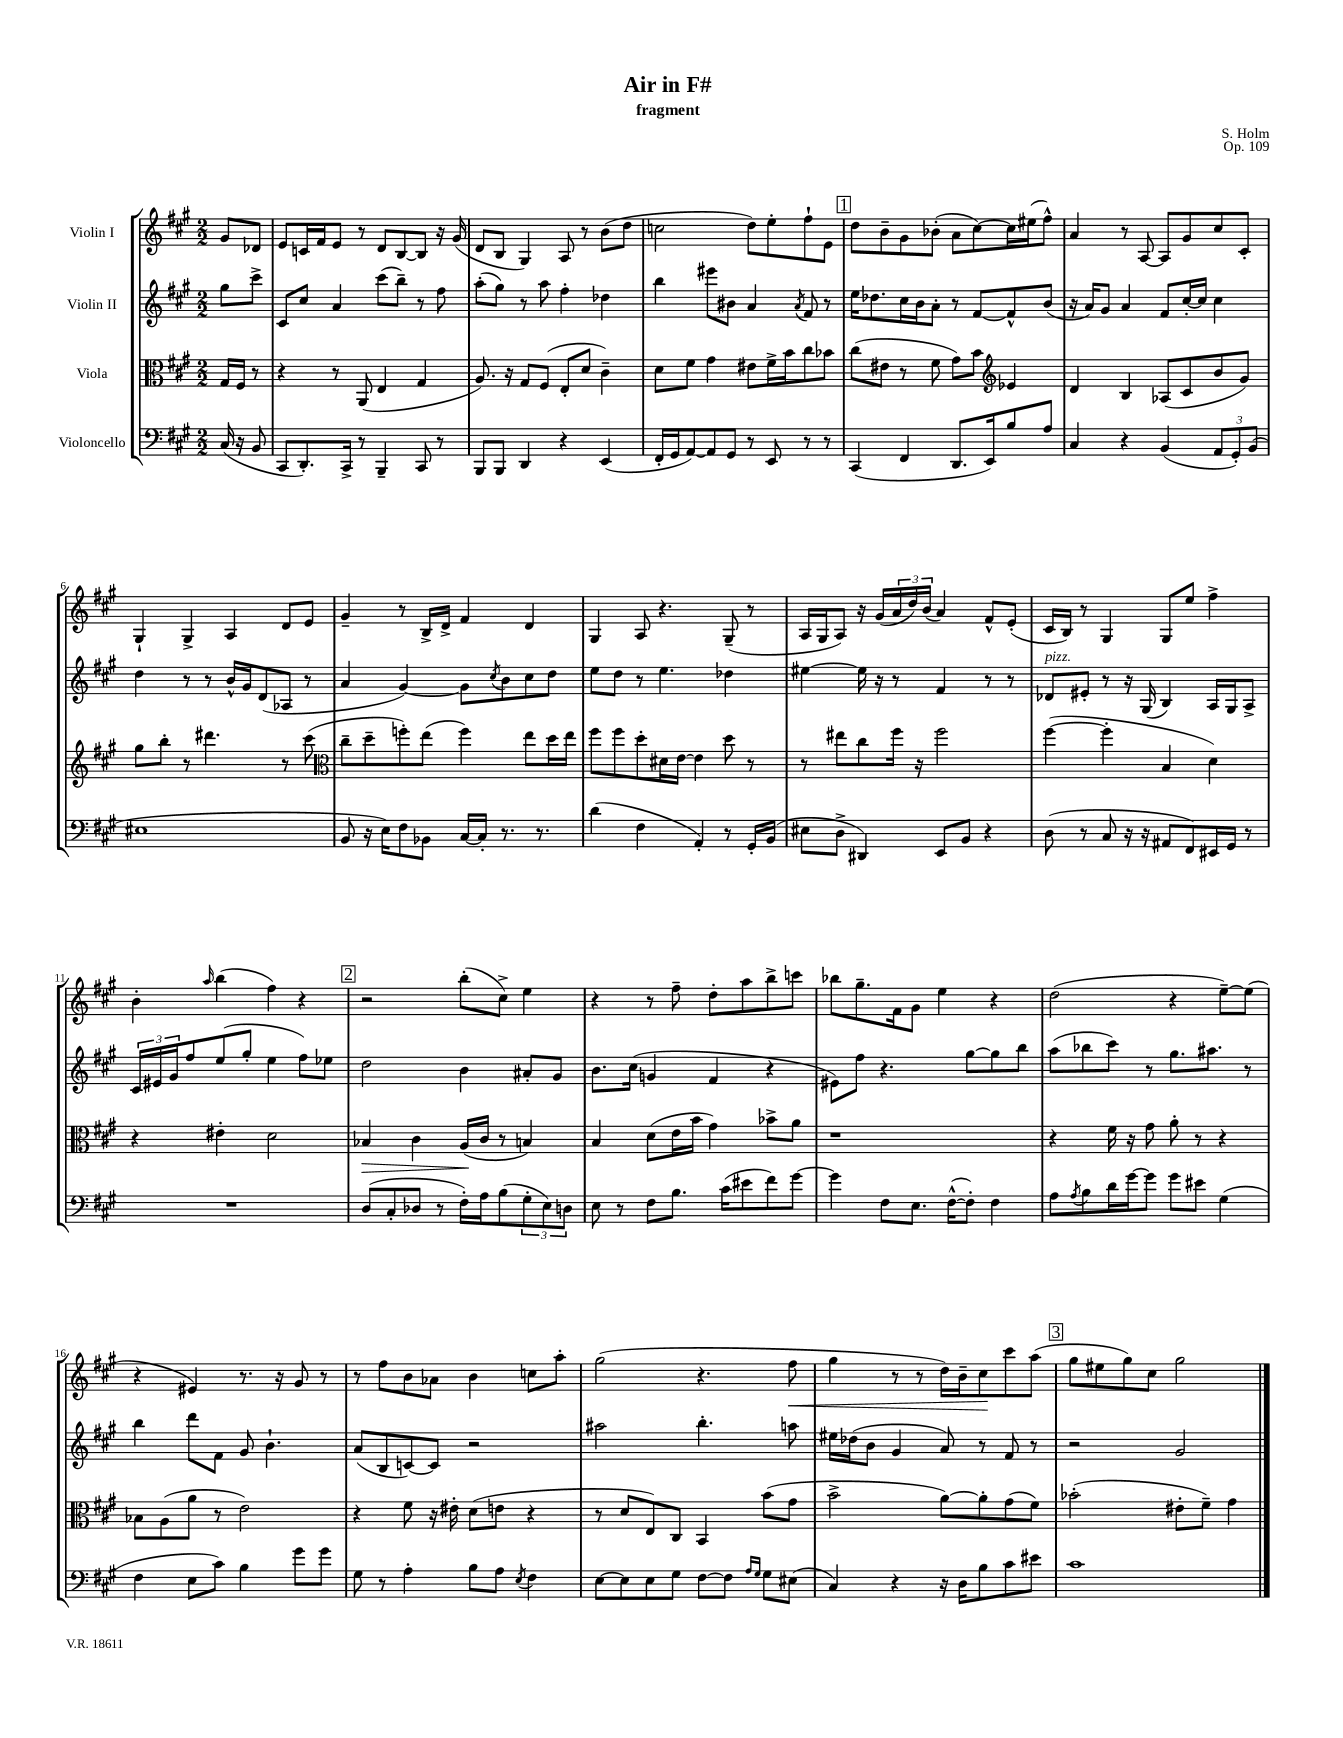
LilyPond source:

\header { title = "Air in F#" composer = "S. Holm" subtitle = "fragment" opus = "Op. 109" }
<<
\new StaffGroup <<
\new Staff = "s0" \with { instrumentName = "Violin I" } {
    \clef treble \key a \major \numericTimeSignature \time 2/2 \partial 4
    gis'8 des'8 |
    e'8 c'16 fis'16 e'8 r8 d'8 b8~ b8 r16 gis'16( |
    d'8 b8 gis4) a8 r8 b'8( d''8 |
    c''2 d''8) e''8-. fis''8-! e'8 |
    \mark \markup { \box "1" } d''8 b'8-- gis'8 bes'8-.( a'8 cis''8~) cis''16 eis''16( fis''8-^) |
    a'4 r8 a8~ a8 gis'8 cis''8 cis'8-. |
    gis4-! gis4-> a4 d'8 e'8 |
    gis'4-- r8 b16-> d'16-> fis'4 d'4 |
    gis4 a8 r4. gis8--( r8 |
    a16 gis16 a8) r16 gis'16( \tuplet 3/2 { a'16 d''16) b'16( } a'4) fis'8-^ e'8-.( |
    cis'16 b16) r8 gis4 gis8 e''8 fis''4-> |
    b'4-. \grace { a''16 } b''4( fis''4) r4 |
    \mark \markup { \box "2" } r2 b''8-.( cis''8->) e''4 |
    r4 r8 fis''8-- d''8-. a''8 b''8-> c'''8 |
    bes''8 gis''8.-- fis'16 gis'8 e''4 r4 |
    d''2( r4 e''8~--) e''8( |
    r4 eis'4) r8. r16 gis'8 r8 |
    r8 fis''8 b'8 aes'8 b'4 c''8 a''8-. |
    gis''2( r4. fis''8\< |
    gis''4 r8 r8 d''16) b'16-- cis''8\! cis'''8 a''8( |
    \mark \markup { \box "3" } gis''8 eis''8 gis''8) cis''8 gis''2 \bar "|." |
}
\new Staff = "s1" \with { instrumentName = "Violin II" } {
    \clef treble \key a \major \numericTimeSignature \time 2/2 \partial 4
    gis''8 cis'''8-> |
    cis'8 cis''8 a'4 cis'''8( b''8--) r8 fis''8 |
    a''8-.( gis''8) r8 a''8 fis''4-. des''4 |
    b''4 eis'''8 bis'8 a'4 \acciaccatura { a'8 } fis'8 r8 |
    \mark \markup { \box "1" } e''16 des''8. cis''16 b'16 a'8-. r8 fis'8~ fis'8-^ b'8( |
    r16 a'16) gis'8 a'4 fis'8 cis''16~-. cis''16 cis''4 |
    d''4 r8 r8 b'16-^ gis'16 d'8( aes8 r8 |
    a'4 gis'4~) gis'8 \acciaccatura { cis''8 } b'8 cis''8 d''8 |
    e''8 d''8 r8 e''4. des''4 |
    eis''4~ eis''16 r16 r8 fis'4 r8 r8 |
    des'8^\markup { \italic "pizz." } eis'8-. r8 r16 gis16( b4) a16 gis16 a8-> |
    \tuplet 3/2 { cis'16 eis'16 gis'16 } fis''8 e''8( gis''8-. e''4 fis''8) ees''8 |
    \mark \markup { \box "2" } d''2 b'4 ais'8-. gis'8 |
    b'8. cis''16( g'4 fis'4 r4 |
    eis'8) fis''8 r4. gis''8~ gis''8 b''8 |
    a''8( bes''8 cis'''8) r8 gis''8. ais''8. r8 |
    b''4 d'''8 fis'8 gis'8 b'4.-! |
    a'8( b8 c'8~) c'8 r2 |
    ais''2 b''4.-. a''8 |
    eis''16 des''16( b'8 gis'4 a'8) r8 fis'8 r8 |
    \mark \markup { \box "3" } r2 gis'2 \bar "|." |
}
\new Staff = "s2" \with { instrumentName = "Viola" } {
    \clef alto \key a \major \numericTimeSignature \time 2/2 \partial 4
    gis16 fis16 r8 |
    r4 r8 a,8( e4 gis4 |
    a8.) r16 gis8 fis8( e8-. d'8 cis'4--) |
    d'8 fis'8 gis'4 eis'8 fis'16-> b'16 cis''8 bes'8 |
    \mark \markup { \box "1" } cis''8( eis'8 r8 fis'8 gis'8) b'8 \clef treble ees'4 |
    d'4 b4 aes8( cis'8 b'8 gis'8) |
    gis''8 b''8-. r8 dis'''4. r8 cis'''8( |
    \clef alto cis''8-- d''8-- f''8-.) e''8( f''4) e''8 d''16 e''16 |
    fis''8 fis''8 d''8-. dis'16 e'16~ e'4 d''8 r8 |
    r8 eis''8 cis''8 fis''16 r16 fis''2 |
    fis''4~( fis''4-. b4 d'4) |
    r4 eis'4-. d'2 |
    \mark \markup { \box "2" } bes4\> cis'4 a16\!( cis'16 r8 b4) |
    b4 d'8( e'16 b'16 gis'4) bes'8-> a'8 |
    r1 |
    r4 fis'16 r16 gis'8 a'8-. r8 r4 |
    bes8 a8( a'8 r8 e'2) |
    r4 fis'8 r16 eis'16-. d'8( e'8 r4 |
    r8 d'8 e8) cis8 b,4 b'8( gis'8 |
    b'2-> a'8~) a'8-. gis'8( fis'8) |
    \mark \markup { \box "3" } bes'2-.( eis'8-. fis'8--) gis'4 \bar "|." |
}
\new Staff = "s3" \with { instrumentName = "Violoncello" } {
    \clef bass \key a \major \numericTimeSignature \time 2/2 \partial 4
    cis16( r16 b,8 |
    cis,8 d,8.-.) cis,16-> r8 b,,4-- cis,8 r8 |
    b,,8 b,,8 d,4 r4 e,4( |
    fis,16-. gis,16 a,8~) a,8 gis,8 r8 e,8 r8 r8 |
    \mark \markup { \box "1" } cis,4( fis,4 d,8. e,16) b8 a8 |
    cis4 r4 b,4( \tuplet 3/2 { a,8 gis,8-.) b,8( } |
    eis1 |
    b,8 r16 e16) fis8 bes,8 cis16~ cis16-. r8. r8. |
    d'4( fis4 a,4-.) r8 gis,16-. b,16( |
    eis8 d8-> dis,4) e,8 b,8 r4 |
    d8( r8 cis8 r16 r16 ais,8 fis,8) eis,16 gis,16 r8 |
    R1 |
    \mark \markup { \box "2" } d8( cis8-. des8 r8 fis16-.) a16 b8( \tuplet 3/2 { gis8-. e8) d8 } |
    e8 r8 fis8 b8. cis'16( eis'8 fis'8) gis'8~ |
    gis'4 fis8 e8. fis16~-^( fis8-.) fis4 |
    a8 \acciaccatura { a8 } b8 d'16 gis'16~ gis'8 gis'8 eis'8 gis4( |
    fis4 e8 cis'8) b4 gis'8 gis'8 |
    gis8 r8 a4-. b8 a8 \acciaccatura { e8 } fis4 |
    e8~ e8 e8 gis8 fis8~ fis8 \grace { a16 gis16 } gis8 eis8( |
    cis4) r4 r16 d16 b8 cis'8 eis'8 |
    \mark \markup { \box "3" } cis'1 \bar "|." |
}
>>
>>
